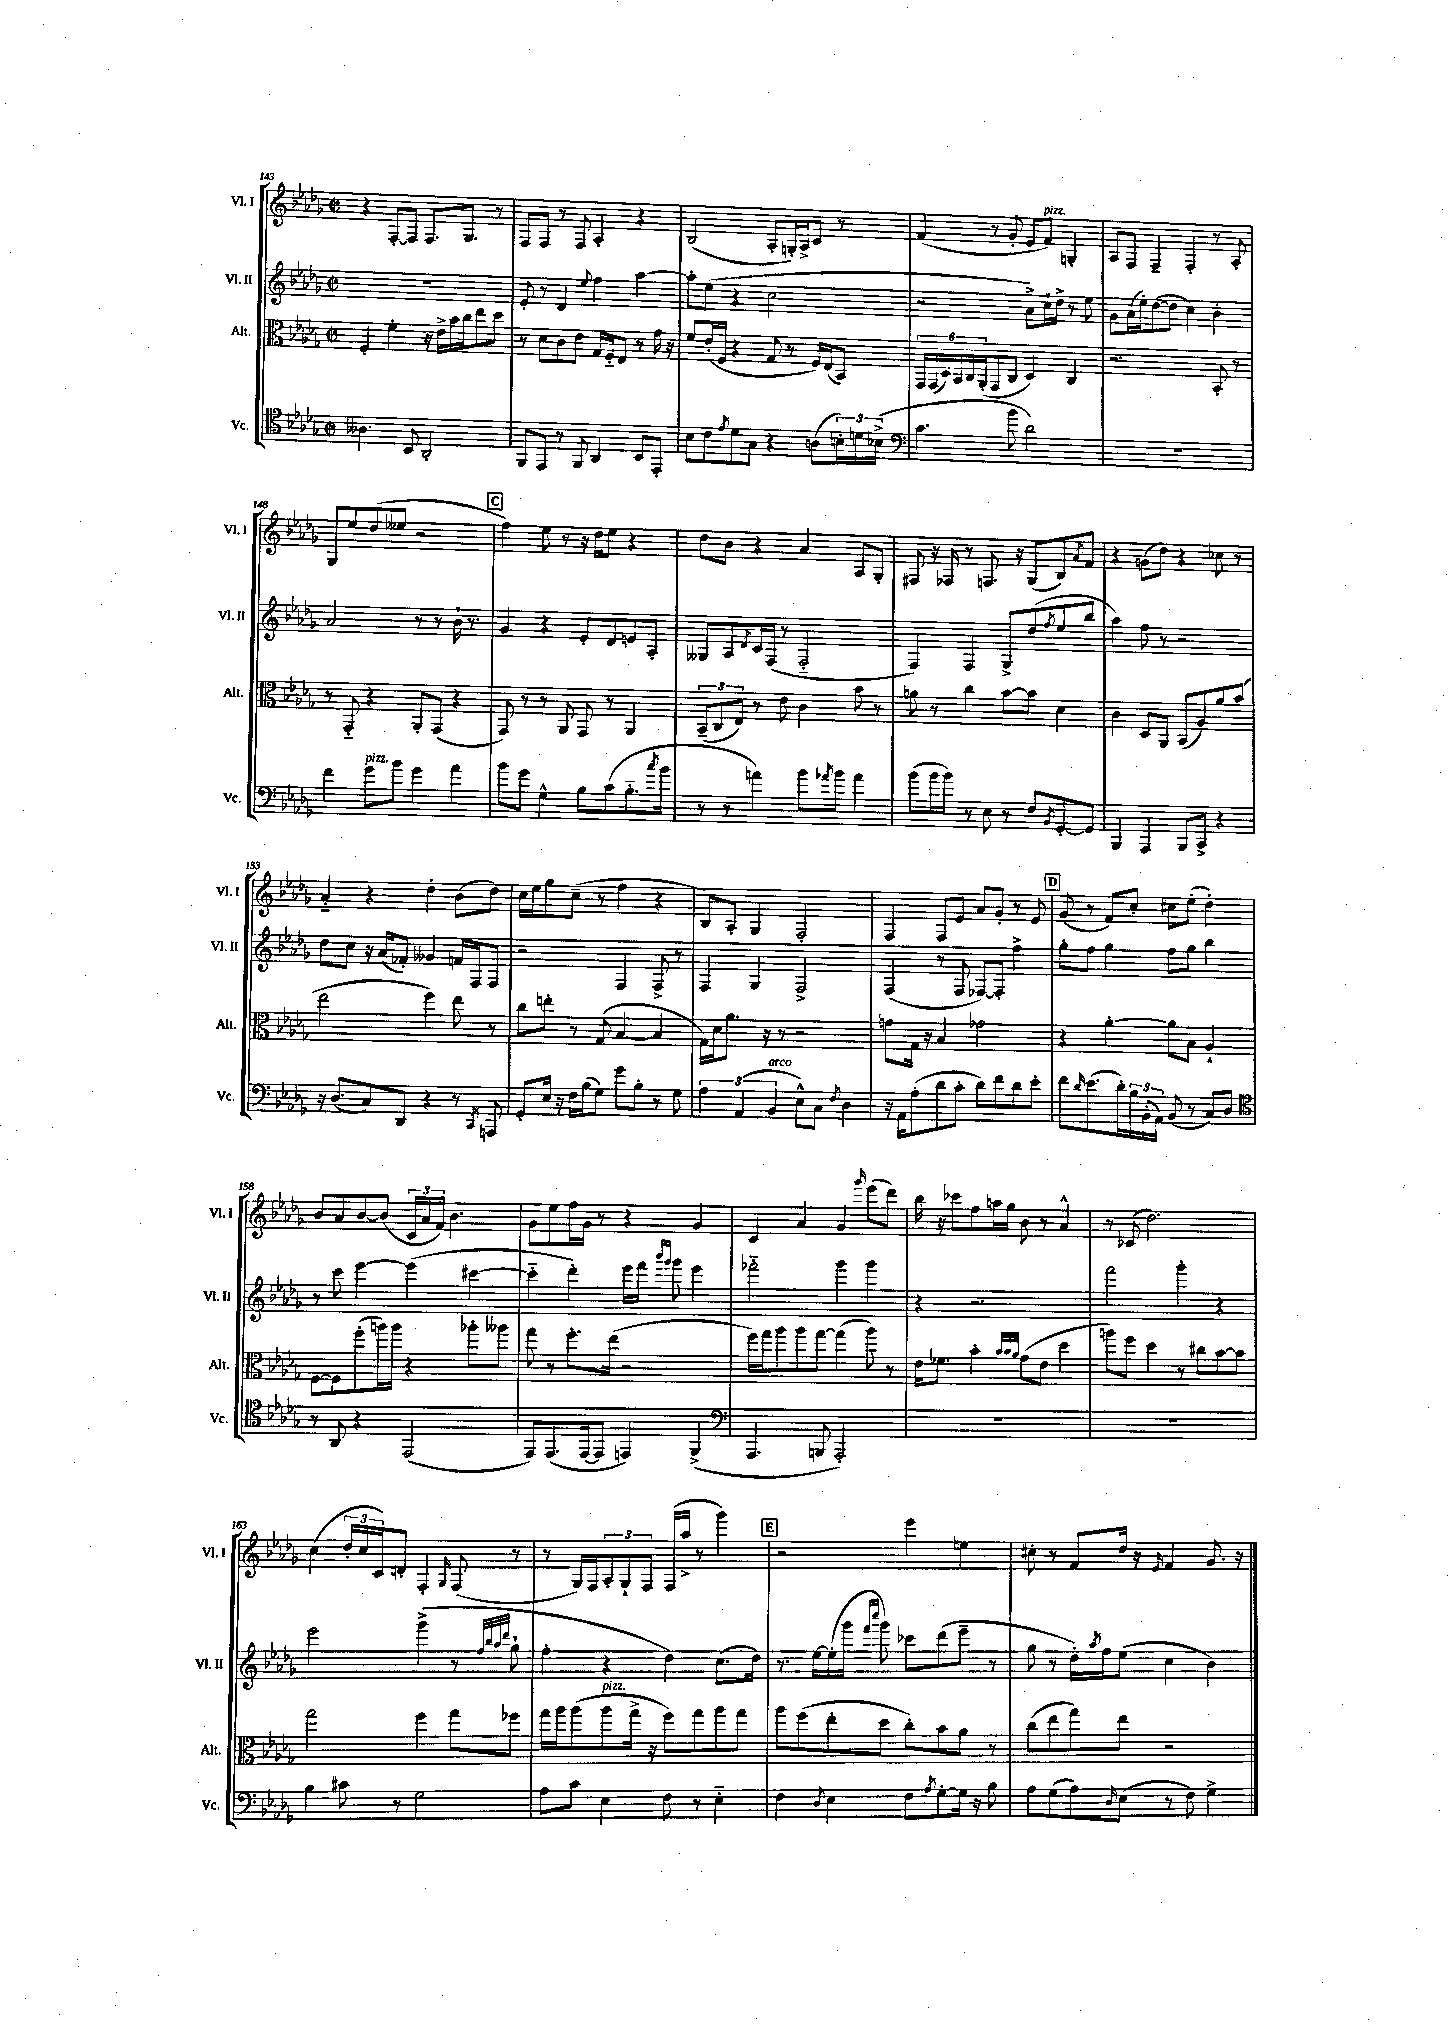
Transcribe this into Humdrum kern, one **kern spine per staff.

**kern	**kern	**kern	**kern
*part4	*part3	*part2	*part1
*staff4	*staff3	*staff2	*staff1
*I"Vc.	*I"Alt.	*I"Vl. II	*I"Vl. I
*I'Vc.	*I'Alt.	*I'Vl. II	*I'Vl. I
*clefC4	*clefC3	*clefG2	*clefG2
*k[b-e-a-d-g-]	*k[b-e-a-d-g-]	*k[b-e-a-d-g-]	*k[b-e-a-d-g-]
*M2/2	*M2/2	*M2/2	*M2/2
*met(c|)	*met(c|)	*met(c|)	*met(c|)
=143	=143	=143	=143
4.A--X\	4F'/	1r	4r
.	4f'\	.	[8F'/L
8BB-/	.	.	8F/J]
2AA-'/	16r	.	8.F/L
.	16e-^\LL	.	.
.	16b-\	.	.
.	16cc\J	.	8.G-/J
.	8ee-\	.	.
.	8dd-\J	.	8r
=144	=144	=144	=144
8FF/L	8r	8e-'/	8F/L
8EE-/J	8d-\L	8r	8F/J
8r	8c\	4d-/	8r
8FF/	8e-\J	.	8F/
.	.	8qqee-/	.
4AA-/	16G-/LL	4ff\	4A-'/
.	16F/J	.	.
.	8E-/J	.	.
8BB-/L	8r	[4aa-\	4r
8EE-'/J	16g-\	.	.
.	16r	.	.
=145	=145	=145	=145
8B-\L	8f/L	8aa-'\L]	(2B-/
8c\	(16e-'/L	(8ee-\J	.
.	16F/JJ	.	.
8qe-/	.	.	.
8d-\	4r	4r	.
8G-\J	.	.	.
4r	8G-/	2cc\	8A-'/L
.	8r	.	16Gn'/L)
.	.	.	16A-^/J
(8An\L	16F/LL)	.	8c/J
.	(16E-/J	.	.
24Bn'\L)	8BB-/J)	.	8r
24dn\	.	.	.
(24B-X^\JJ	.	.	.
=146	=146	=146	=146
*clefF4	*	*	*
4.c\	24GG-/LL	2r	(4f/
.	(24GG-/	.	.
.	24D-/)	.	.
.	24BB-/	.	.
.	24C/	.	.
.	(24AA-'/J	.	.
.	8GG-/	.	8r
8b-\	8C/J	.	8g-'/
2d-\)	4D-/)	8a-^\L)	8e-/L
!	!	!	!LO:TX:a:i:t=pizz.
.	.	16cc`\L	8f/J)
.	.	16dd-^\JJ	.
.	4C/	8r	4Gn'/
.	.	8ee-\	.
=147	=147	=147	=147
1r	2.r	8g-\L	8A-/L
.	.	(16a-\L	8F/J
.	.	16ee-'\J)	.
.	.	([8dd-\	4F~/
.	.	8dd-\J]	.
.	.	4cc\)	4F'/
.	8BB-'/	4b-'\	8r
.	8r	.	8A-'/
!!LO:LB:g=z
=148	=148	=148	=148
4f\	8r	2a-/	8G-/L
.	8GG-/	.	8ee-/
!LO:TX:a:i:t=pizz.	!	!	!
8g-\L	4r	.	(8dd-/
8b-\J	.	.	8ee--X/J
4g-\	8AA-'/L	8r	2r
.	(8GG-/J	8r	.
4a-\	4r	16b-`\	.
.	.	8.r	.
!!LO:REH:place=s1:t=C
=149	=149	=149	=149
8b-\L	8GG-/)	4g-/	4ff\)
8g-\J	8r	.	.
4G-^^\	8r	4r	8ee-\
.	8AA-/	.	8r
8B-\L	8GG-/	8e-'/L	16r
.	.	.	16dd-\KL
(8c\	8r	8d-/	8ee-\J
8.B-\	4AA-/	8en/	4r
.	.	8A-'/J	.
8qcc/	.	.	.
16b-\Jk	.	.	.
=150	=150	=150	=150
8r	(12BB-~/L	8G--X/L	8dd-\L
.	12C/	.	.
8r	.	8A-/	8b-\J
.	12E-/J)	.	.
.	.	8qd-/	.
4an\)	8r	16c/L	4r
.	.	(16F/JJ	.
.	8e-\	8r	.
8b-\L	4c\	2F/	4a-/
8qa-X/	.	.	.
8b-\J	.	.	.
4a-\	8b-\	.	8A-/L
.	8r	.	8G-'/J
=151	=151	=151	=151
(8b-\L	8an\	4F/)	8F#X/
16b-\L	8r	.	16r
16b-\JJ)	.	.	16F-X/
8r	4cc\	4F/	8r
8E-\	.	.	8.Fn/
8r	[8b-\L	8G-^/L	.
.	.	.	16r
8F/L	8b-\J]	(8dd-/	(8G-/L
8qBB-/	.	8qff/	.
[8GG-'/	4d-\	8ee-/	8B-/)
.	.	.	8qa-/
8GG-/J]	.	8bb-/J	8f/J
=152	=152	=152	=152
4BBB-/	4c\	4aa-\)	4r
4AAA-/	8D-/L	8ff\	(8gn\L
.	8AA-/J	8r	8dd-\J)
8BBB-/L	(8BB-/L	2r	4r
8CC^/J	8A-/)	.	.
4r	8a-/	.	8cc-X\
.	(8b-/J	.	8r
!!LO:LB:g=z
=153	=153	=153	=153
16r	2ee-\	8dd-\L	4a-/
(8.D-/L	.	.	.
.	.	8cc\J	.
8C/)	.	16r	4r
.	.	(16a-/KL	.
8DD-/J	.	8f-X'/J)	.
4r	4ff\)	4g--X/	4dd-'\
8r	8ee-\	16fn/LL	(8b-\L
.	.	16F/J	.
8qCC/	.	.	.
8AAAn/	8r	8F/J	8dd-\J)
=154	=154	=154	=154
8GG-'/L	8cc\L	2r	16cc\LL
.	.	.	16ee-\J
16E-/Jk	8een'\J	.	8gg-\
16r	.	.	.
16F\LL	8r	.	(8cc~\J
(16B-\J	.	.	.
8G-\J)	(8G-/	.	8r
8g-\L	[4B-/	4F/	4ff\
8B-'\J	.	.	.
8r	4B-/]	8F^/	4r
8G-\	.	8r	.
=155	=155	=155	=155
6A-\	16G-\LL)	4F/	8B-/L)
.	16d-\J	.	.
.	8.a-\J	.	8A-'/J
(6AA-/	.	.	.
.	.	4G-/	4G-/
.	16r	.	.
!LO:TX:a:i:t=arco	!	!	!
6BB-/	.	.	.
.	8r	.	.
8E-^^\L)	2r	2F^/	2F'/
8C\J	.	.	.
8qF/	.	.	.
4D-\	.	.	.
=156	=156	=156	=156
16r	8gn\L	(4F/	4F/
16AA-\KL	.	.	.
(8A-'\	16G-\Jk	.	.
.	16r	.	.
8d-\	4B-/	8r	8F/L
8c'\J	.	8F/	8e-/J
8d-\L)	2g-X\	[8F-X/L)	8a-/L
8f\	.	8F-'/J]	8g-'/J
8d-\	.	4ff^\	8r
8e-'\J	.	.	8e-/
!!LO:REH:place=s1:t=D
=157	=157	=157	=157
8f\L	4r	8gg-'\L	(8g-/
16qqd-/	.	.	.
(8.e-\	.	8ff\J	8r
.	[4a-'\	4gg-\	8f/L)
16d-'\L)	.	.	.
24B-\	.	.	8cc'/J
(24BB-'\	.	.	.
24AA-\JJ)	.	.	.
(8BB-/	8a-\L]	8ff\L	8cc#X\L
8r	8B-\J	8gg-\J	(8ee-'\J
8C/L)	4A-`/	4bb-\	4dd-'\)
8D-/J	.	.	.
!!LO:LB:g=z
=158	=158	=158	=158
*clefC4	*	*	*
8r	[8F\L	8r	8b-/L
8AA-/	8F\]	8ccc\	8a-/
4r	(8ff'\	[4eee-\	[8b-/
.	16aan\L)	.	(8b-/J]
.	16aa\JJ	.	.
(2EE-/	4r	(4eee-\]	24c/LL
.	.	.	24a-/
.	.	.	24f/JJ)
.	.	.	4.b-\
.	8aa-X'\L	[4ccc#X\	.
.	8aa--X\J	.	.
=159	=159	=159	=159
8EE-/L)	8gg-\	4ccc#\]	8g-\L
(8.EE-/	8r	.	8ee-\
.	8.ff'\L	4ddd-'\)	16ff\L
[16EE-/k	.	.	16g-\JJ
8EE-/J]	.	.	8r
.	(16ee-\Jk	.	.
4EEn/)	2r	16eee-\LL	4r
.	.	16fff\JJ	.
.	.	16qqbbb-/LL	.
.	.	16qqggg-/JJ	.
.	.	8ggg-\	.
(4FF^/	.	4eee-\	4g-/
=160	=160	=160	=160
*clefF4	*	*	*
4.AAA-/	16ff\LL)	2fff-X\	4c/
.	16gg-\J	.	.
.	8aa-\	.	.
.	8aa-\	.	4a-/
8BBBn/	[8gg-\J	.	.
2AAA-'/)	(4gg-\]	4ggg-\	4g-/
.	.	.	16qqggg-/
.	8aa-\)	4ggg-\	(8eee-\L
.	8r	.	8ddd-\J)
=161	=161	=161	=161
1r	16e-\KL	4r	16bb-\
.	8.f-X\J	.	16r
.	.	.	8ccc-X\L
.	4b-'\	2.r	8ff\
.	.	.	16aan\L
.	.	.	16gg-\JJ
.	32qqb-/LLL	.	.
.	32qqb-/	.	.
.	32qqa-/JJJ	.	.
.	(8g-\L	.	8b-\
.	8e-\J	.	8r
.	4dd-\	.	4a-^^/
=162	=162	=162	=162
1r	8aan\L)	2fff\	8r
.	8ff\J	.	(8c-X/
.	4dd-\	.	2.dd-\)
.	8r	4ggg-'\	.
.	8cc#X\L	.	.
.	[8b-\	4r	.
.	8b-\J]	.	.
!!LO:LB:g=z
=163	=163	=163	=163
4B-\	2gg-\	2eee-\	(4cc\
8c#X\	.	.	24dd-'/LL
.	.	.	24cc/
.	.	.	24c/J)
8r	.	.	8dn'/J
2G-\	4ff\	(4ggg-^\	4F'/
.	.	.	16qqG-/
.	8gg-\L	8r	(8F/
.	.	32qqff/LLL	.
.	.	32qqbb-/	.
.	.	32qqaa-/	.
.	.	32qqddd-/JJJ	.
.	8ff-X\J	8gg-`\	8r
=164	=164	=164	=164
8A-\L	16gg-\LL	4ff'\	8r
.	16aa-\J	.	.
8c\J	(8aa-\	.	16G-/LL)
.	.	.	16F/J
!	!LO:TX:a:i:t=pizz.	!	!
4E-\	8aa-\	4r	12A-'/
.	.	.	12G-`/
.	16gg-^\Jk	.	.
.	.	.	12F/J
.	16r	.	.
8F\	8ff\L)	4dd-\)	(16F/LL
.	.	.	16aa-^/JJ
8r	8gg-\	.	8r
4E-\	8aa-\	(8.cc\L	4ggg-\)
.	8gg-\J	.	.
.	.	16dd-\Jk)	.
!!LO:REH:place=s1:t=E
=165	=165	=165	=165
4F\	8aa-\L	8.r	2r
.	(8ff\	.	.
.	.	[16ee-\LL	.
8qD-/	.	.	.
4E-\	8ee-'\	(16ee-'\]	.
.	.	16ggg-\JJ	.
.	.	16qqfff/LL	.
.	.	16qqcccc/JJ	.
.	8dd-\J	8ggg-\)	.
8F\L	8cc'\L)	8ccc-X\L	4eee-\
8qA-/	.	.	.
[8G-'\	8b-\	(8ddd-\	.
16G-\Jk]	8a-\J	8eee-~\J	4een\
16r	.	.	.
8B-\	8r	8r	.
=166	=166	=166	=166
8A-\L	(8cc\L	8gg-\	8cc#X'\
(8G-\	8ee-\	8r	8r
8A-\)	8gg-\)	16dd-'\LL)	8f/L
.	.	8qaa-/	.
.	.	16ff\J	.
16qqD-/	.	.	.
(8E-\J	8ee-\J	(8ee-\J	16dd-/Jk
.	.	.	16r
.	.	.	16qqe-/
8r	2r	4cc\	4f/
8F\)	.	.	.
4G-^\	.	4b-\)	8.g-/
.	.	.	16r
==	==	==	==
*-	*-	*-	*-
